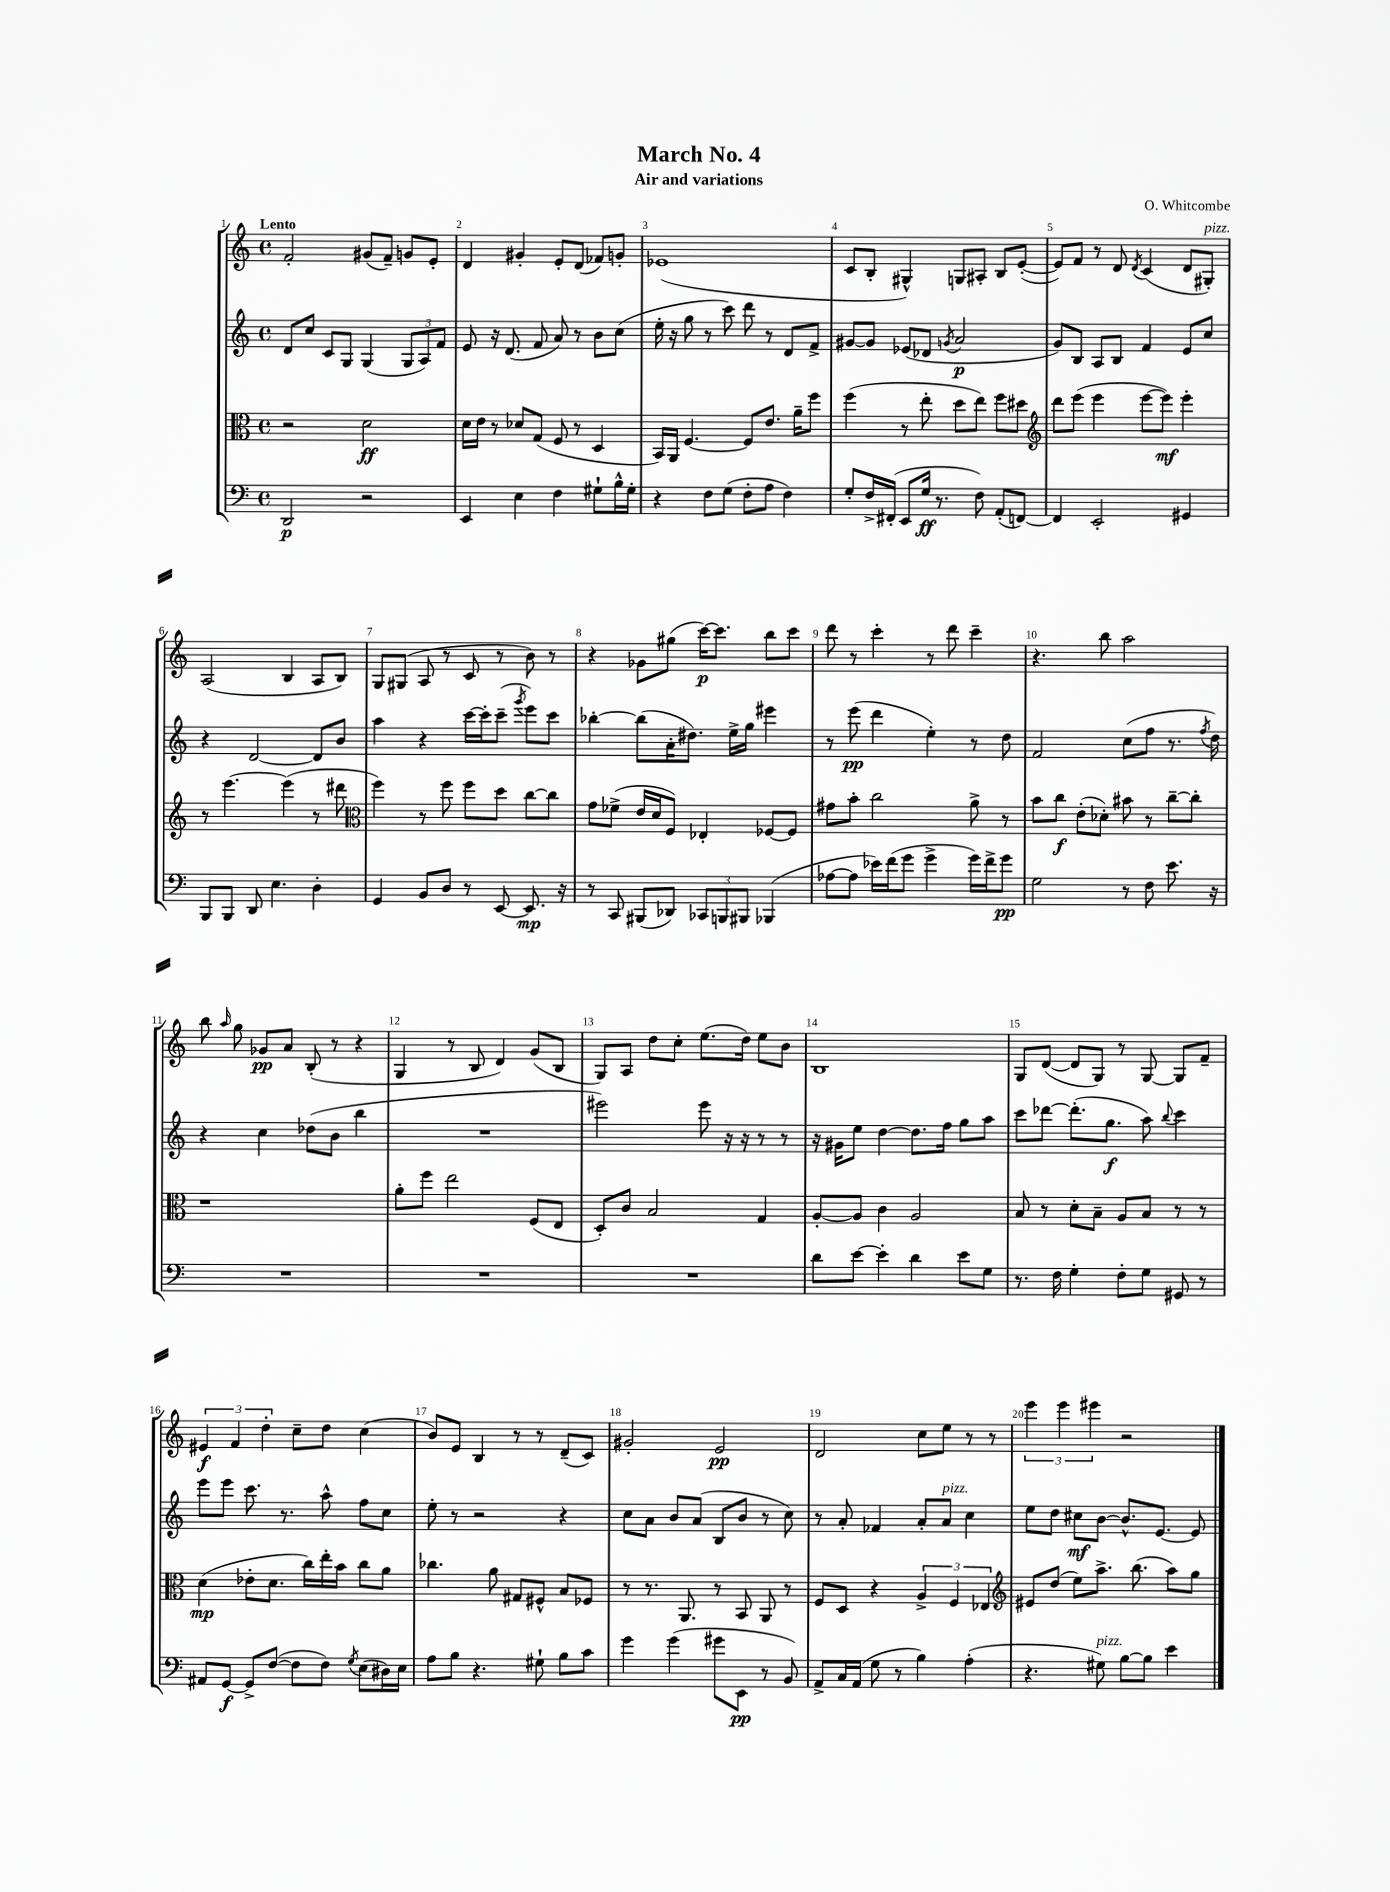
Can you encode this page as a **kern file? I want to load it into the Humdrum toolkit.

**kern	**kern	**kern	**kern
*staff4	*staff3	*staff2	*staff1
*clefF4	*clefC3	*clefG2	*clefG2
*k[]	*k[]	*k[]	*k[]
*M4/4	*M4/4	*M4/4	*M4/4
*met(c)	*met(c)	*met(c)	*met(c)
2DD	2r	8d	2f'
.	.	8cc	.
.	.	8c	.
.	.	8G	.
2r	2d	(4G	(8g#
.	.	.	8f~)
.	.	12G	8g
.	.	12A)	.
.	.	.	8e'
.	.	12f	.
=	=	=	=
4EE	16d	8e	4d
.	16e	.	.
.	8r	16r	.
.	.	(8.d	.
4E	8d-	.	4g#'
.	(8G	8f	.
4F	8F	8a)	8e'
.	8r	8r	(8d
8G#`	4D	8b	8f-)
16B^^	.	(8cc	8g'
16G#'	.	.	.
=	=	=	=
4r	16BB)	16ee'	(1e-
.	16AA	16r	.
.	[4.F	8gg	.
8F	.	8r	.
(8G	.	8ccc)	.
8F'	8F]	8ddd	.
8A	8.e	8r	.
4F)	.	8d	.
.	16a~	.	.
.	8ff	8f^	.
=	=	=	=
8G'	(4ff	[8g#	8c
16F^	.	8g#]	8B'
(16FF#'	.	.	.
8EE	8r	(8e-	4G#^^)
16G	8ee'	8d-	.
8.r	.	.	.
.	.	8qg	.
.	8dd	2a	8G
8F)	8ee)	.	8A#'
(8AA'	8ff	.	8B
[8FF)	8dd#	.	([8e'
=	=	=	=
*	*clefG2	*	*
4FF]	8ddd	8g)	8e])
.	(8eee	8B	8f
2EE'	4eee	8A	8r
.	.	8B	8d
.	.	.	8qd
.	[8eee	4f	(4c
.	8eee])	.	.
4GG#	4eee'	8e	8d
.	.	8cc	8G#')
=	=	=	=
8BBB	8r	4r	(2A
8BBB	[4.eee	.	.
8DD	.	[2d	.
4.E	.	.	.
.	(4eee]	.	4B
4D'	8r	8d]	8A
.	8ddd#	8b	8B)
=	=	=	=
*	*clefC3	*	*
4GG	4ff)	4aa	8G
.	.	.	(8G#
8BB	8r	4r	8A
8D	8ff	.	8r
8r	8ff	[16ccc	8c
.	.	16ccc']	.
[8EE	8dd	(8ccc~	8r
.	.	8qggg	.
8.EE]	[8cc	8eee)	8b)
.	8cc]	8ccc	8r
16r	.	.	.
=	=	=	=
8r	8g	[4bb-'	4r
8CC	(8f-^	.	.
(8BBB#	16e	(8bb-]	8g-
.	16d	.	.
8DD-)	8F)	16a'	(8gg#
.	.	8.dd#)	.
12CC-	4E-'	.	[16ccc)
.	.	.	8.ccc]
12BBB	.	.	.
.	.	16ee^	.
12BBB#	.	.	.
.	.	16gg	.
(4BBB-	[8F-	4eee#	8bb
.	8F-]	.	8ccc
=	=	=	=
[8A-	8g#	8r	8ddd
8A-]	8b'	(8eee	8r
16e-)	2cc	4ddd	4ccc'
(16f	.	.	.
8g	.	.	.
4g^	.	4ee')	8r
.	.	.	8ddd
16g)	8a^	8r	4ccc~
16f^	.	.	.
8g	8r	8dd	.
=	=	=	=
2G	8b	2f	4.r
.	8cc	.	.
.	(8e'	.	.
.	8d-')	.	8bb
8r	8b#	(8cc	2aa
8F	8r	8ff	.
8.e	[8cc~	8.r	.
.	8cc']	.	.
.	.	8qff	.
16r	.	16dd)	.
=	=	=	=
1r	1r	4r	8bb
.	.	.	16qqaa
.	.	.	8gg
.	.	4cc	8g-
.	.	.	8a
.	.	(8dd-	(8B'
.	.	8b	8r
.	.	4bb	4r
=	=	=	=
1r	8a'	1r	4G
.	8ff	.	.
.	2ee	.	8r
.	.	.	8B
.	.	.	4d)
.	(8F	.	(8g
.	8E	.	8B
=	=	=	=
1r	8D')	2eee#)	8G)
.	8c	.	8A
.	2B	.	8dd
.	.	.	8cc'
.	.	8eee#	(8.ee
.	.	16r	.
.	.	16r	16dd)
.	4G	8r	8ee
.	.	8r	8b
=	=	=	=
8d	[8A'	16r	1B
.	.	16g#	.
[8e	8A]	8ee	.
4e']	4c	[4dd	.
4d	2A	8.dd]	.
.	.	16ff	.
8e	.	8gg	.
8G	.	8aa	.
=	=	=	=
8.r	8B	8ccc	8G
.	8r	[8ddd-	([8d
16F	.	.	.
4G'	8d'	(8.ddd-']	8d]
.	8B~	.	8G)
.	.	8.gg	.
8F'	8A	.	8r
8G	8B	8aa)	[8G
.	.	8qqbb	.
8GG#	8r	4ccc	8G]
8r	8r	.	8f~
=	=	=	=
8AA#	(4d	8eee	6e#
[8GG	.	8eee	.
.	.	.	6f
8GG^]	8e-'	8.ccc	.
.	.	.	6dd'
([8F	8.d	.	.
.	.	8.r	.
8F]	.	.	8cc~
.	16cc)	.	.
8F)	16ee'	8aa^^	8dd
.	16b	.	.
8qG	.	.	.
(8E	8cc	8ff	(4cc
16D#)	8a	8cc	.
16E	.	.	.
=	=	=	=
8A	4.cc-	8ee'	8b)
8B	.	8r	8e
4.r	.	2r	4B
.	8a	.	.
.	8G#	.	8r
8G#`	8F#^^	.	8r
8B	8B	4r	(8d~
8c	8F-	.	8c)
=	=	=	=
4g	8r	8cc	2g#'
.	8.r	8a	.
(4g	.	8b	.
.	8.AA	.	.
.	.	(8a	.
8g#	8r	8B	2e
8EE	8BB	8b	.
8r	8AA	8r	.
8BB)	8r	8cc)	.
=	=	=	=
8AA^	8F	8r	2d
16C	8D	8a'	.
(16AA	.	.	.
8G	4r	4f-	.
8r	.	.	.
4B)	6A^	8a'	8cc
.	.	8a	8ee
.	6F	.	.
(4A'	.	4cc	8r
.	6E-	.	.
.	.	.	8r
=	=	=	=
*	*clefG2	*	*
4.r	8e#	8ee	6eee
.	(8dd	8dd	.
.	.	.	6eee
.	8ee)	8cc#	.
.	.	.	6eee#
8G#)	8.aa^	[8b	.
[8B	.	8.b^^]	2r
.	(8.bb	.	.
8B]	.	.	.
.	.	[8.e	.
4e	8aa)	.	.
.	8gg	8e]	.
==	==	==	==
*-	*-	*-	*-
